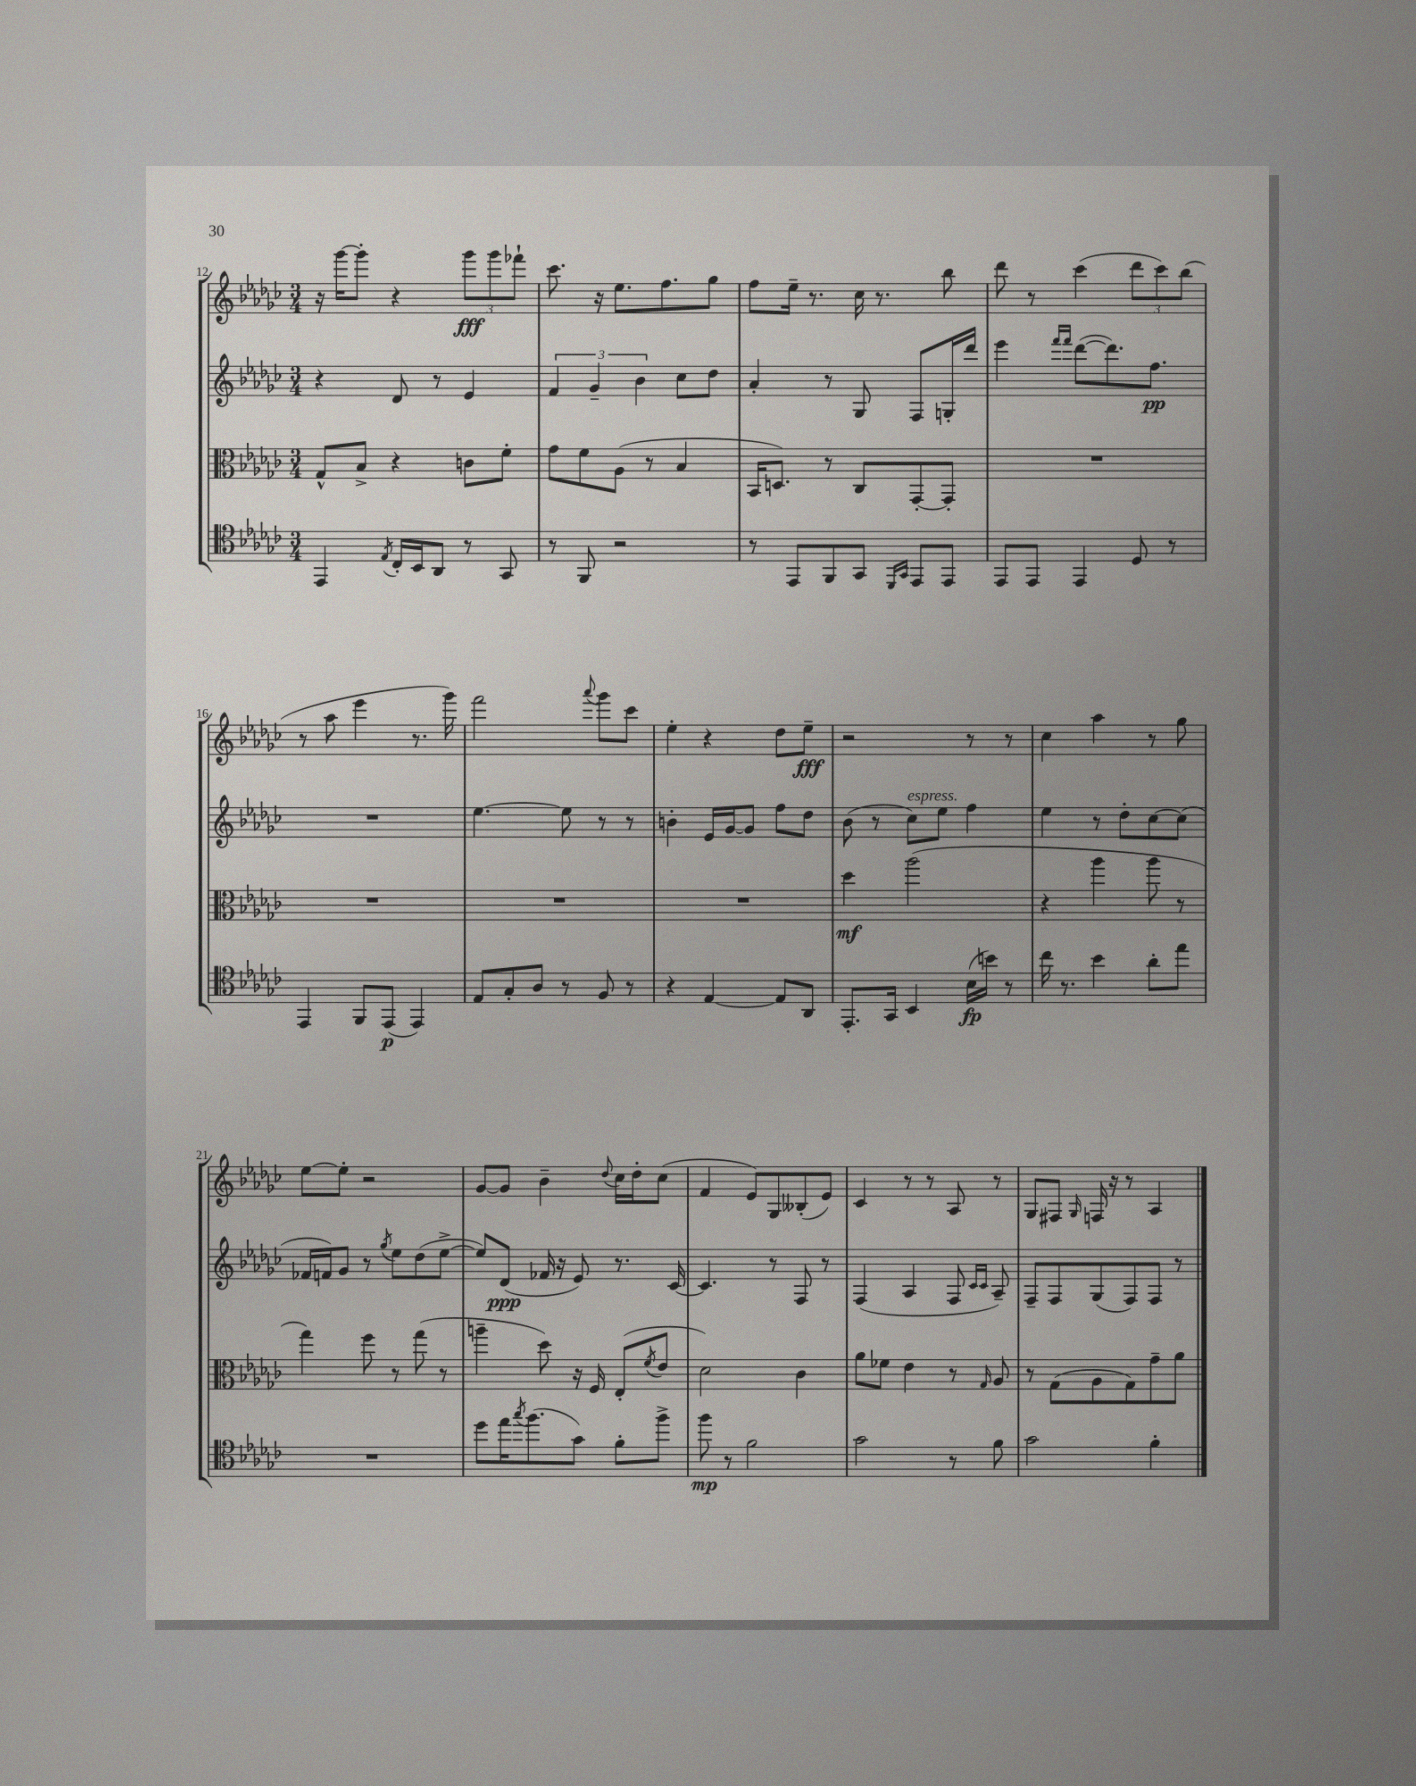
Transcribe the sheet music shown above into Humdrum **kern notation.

**kern	**dynam	**kern	**dynam	**kern	**dynam	**kern	**dynam
*part4	*part4	*part3	*part3	*part2	*part2	*part1	*part1
*staff4	*staff4	*staff3	*staff3	*staff2	*staff2	*staff1	*staff1
*clefC4	*	*clefC3	*	*clefG2	*	*clefG2	*
*k[b-e-a-d-g-c-]	*	*k[b-e-a-d-g-c-]	*	*k[b-e-a-d-g-c-]	*	*k[b-e-a-d-g-c-]	*
*M3/4	*	*M3/4	*	*M3/4	*	*M3/4	*
=12	=12	=12	=12	=12	=12	=12	=12
4EE-/	.	8G-^^/L	.	4r	.	16r	.
.	.	.	.	.	.	[16ggg-\KL	.
.	.	8B-^/J	.	.	.	8ggg-'\J]	.
8qE-/	.	.	.	.	.	.	.
16C-'/LL	.	4r	.	8d-/	.	4r	.
16BB-/J	.	.	.	.	.	.	.
8AA-/J	.	.	.	8r	.	.	.
8r	.	8cn\L	.	4e-/	.	12ggg-\L	fff
.	.	.	.	.	.	12ggg-\	.
8GG-/	.	8f'\J	.	.	.	.	.
.	.	.	.	.	.	12fff-X`\J	.
=13	=13	=13	=13	=13	=13	=13	=13
8r	.	8g-\L	.	6f/	.	8.ccc-\	.
8FF/	.	8f\	.	.	.	.	.
.	.	.	.	6g-~/	.	.	.
.	.	.	.	.	.	16r	.
2r	.	(8A-\J	.	.	.	8.ee-\L	.
.	.	.	.	6b-\	.	.	.
.	.	8r	.	.	.	.	.
.	.	.	.	.	.	8.ff\	.
.	.	4B-/	.	8cc-\L	.	.	.
.	.	.	.	8dd-\J	.	8gg-\J	.
=14	=14	=14	=14	=14	=14	=14	=14
8r	.	16BB-/KL	.	4a-'/	.	8ff\L	.
.	.	8.Dn/J)	.	.	.	.	.
8EE-/L	.	.	.	.	.	16ee-~\Jk	.
.	.	.	.	.	.	8.r	.
8FF/	.	8r	.	8r	.	.	.
8GG-/J	.	8C-/L	.	8G-/	.	16cc-\	.
.	.	.	.	.	.	8.r	.
16qqDD-/LL	.	.	.	.	.	.	.
16qqGG-/JJ	.	.	.	.	.	.	.
8EE-/L	.	[8GG-'/	.	8F/L	.	.	.
8EE-/J	.	8GG-'/J]	.	16Gn'/L	.	8bb-\	.
.	.	.	.	16ddd-/JJ	.	.	.
=15	=15	=15	=15	=15	=15	=15	=15
8EE-/L	.	2.r	.	4eee-\	.	8ddd-\	.
8EE-/J	.	.	.	.	.	8r	.
.	.	.	.	16qqfff/LL	.	.	.
.	.	.	.	16qqfff/JJ	.	.	.
4EE-/	.	.	.	([8ddd-\L	.	(4ccc-\	.
.	.	.	.	8.ddd-\])	.	.	.
8D-/	.	.	.	.	.	12ddd-\L	.
.	.	.	.	8.ff\J	pp	.	.
.	.	.	.	.	.	12ccc-\)	.
8r	.	.	.	.	.	.	.
.	.	.	.	.	.	(12bb-\J	.
!!LO:LB:g=z
=16	=16	=16	=16	=16	=16	=16	=16
4EE-/	.	2.r	.	2.r	.	8r	.
.	.	.	.	.	.	8aa-\	.
8FF/L	.	.	.	.	.	4eee-\	.
(8EE-/J	p	.	.	.	.	.	.
4EE-/)	.	.	.	.	.	8.r	.
.	.	.	.	.	.	16ggg-\)	.
=17	=17	=17	=17	=17	=17	=17	=17
8E-/L	.	2.r	.	[4.ee-\	.	2fff\	.
8G-'/	.	.	.	.	.	.	.
8A-/J	.	.	.	.	.	.	.
8r	.	.	.	8ee-\]	.	.	.
.	.	.	.	.	.	8qqaaa-/	.
8F/	.	.	.	8r	.	8ggg-\L	.
8r	.	.	.	8r	.	8ccc-\J	.
=18	=18	=18	=18	=18	=18	=18	=18
4r	.	2.r	.	4bn'\	.	4ee-'\	.
[4E-/	.	.	.	16e-/LL	.	4r	.
.	.	.	.	[16g-/J	.	.	.
.	.	.	.	8g-/J]	.	.	.
8E-/L]	.	.	.	8ff\L	.	8dd-\L	.
8AA-/J	.	.	.	8dd-\J	.	8ee-~\J	fff
=19	=19	=19	=19	=19	=19	=19	=19
8.EE-'/L	.	4dd-\	mf	(8b-\	.	2r	.
.	.	.	.	8r	.	.	.
16GG-/Jk	.	.	.	.	.	.	.
!	!	!	!	!LO:TX:a:i:t=espress.	!	!	!
4BB-/	.	(2aa-\	.	8cc-\L)	.	.	.
.	.	.	.	8ee-\J	.	.	.
(16B-\LL	fp	.	.	4ff\	.	8r	.
16bn\JJ)	.	.	.	.	.	.	.
8r	.	.	.	.	.	8r	.
=20	=20	=20	=20	=20	=20	=20	=20
16cc-\	.	4r	.	4ee-\	.	4cc-\	.
8.r	.	.	.	.	.	.	.
4b-\	.	4aa-\	.	8r	.	4aa-\	.
.	.	.	.	8dd-'\L	.	.	.
8a-'\L	.	8aa-\	.	[8cc-\	.	8r	.
8ee-\J	.	8r	.	(8cc-\J]	.	8gg-\	.
!!LO:LB:g=z
=21	=21	=21	=21	=21	=21	=21	=21
2.r	.	4gg-\)	.	16f-X/LL	.	[8ee-\L	.
.	.	.	.	16fn/J)	.	.	.
.	.	.	.	8g-/J	.	8ee-'\J]	.
.	.	8ff\	.	8r	.	2r	.
.	.	.	.	8qgg-/	.	.	.
.	.	8r	.	8ee-\L	.	.	.
.	.	(8gg-\	.	(8dd-\	.	.	.
.	.	8r	.	[8ee-^\J	.	.	.
=22	=22	=22	=22	=22	=22	=22	=22
8dd-\L	.	4aan~\	.	8ee-/L])	.	[8g-/L	.
16ee-\K	.	.	.	(8d-/J	ppp	8g-/J]	.
8qgg-/	.	.	.	.	.	.	.
(8.ff\	.	.	.	.	.	.	.
.	.	8dd-\)	.	16f-X/	.	4b-~\	.
.	.	.	.	16r	.	.	.
8g-\J)	.	16r	.	8e-/)	.	.	.
.	.	16F/	.	.	.	.	.
.	.	.	.	.	.	8qqdd-/	.
8f'\L	.	(8E-'/L	.	8.r	.	16cc-\LL	.
.	.	.	.	.	.	16dd-'\J	.
.	.	8qf/	.	.	.	.	.
8ff^\J	.	8e-/J	.	.	.	(8cc-\J	.
.	.	.	.	[16c-/	.	.	.
=23	=23	=23	=23	=23	=23	=23	=23
8ff\	mp	2d-\)	.	4.c-/]	.	4f/	.
8r	.	.	.	.	.	.	.
2f\	.	.	.	.	.	8e-/L)	.
.	.	.	.	8r	.	8G-/	.
.	.	4c-\	.	8F/	.	(8B--X'/	.
.	.	.	.	8r	.	8e-/J)	.
=24	=24	=24	=24	=24	=24	=24	=24
2g-\	.	8a-\L	.	(4F/	.	4c-/	.
.	.	8f-X\J	.	.	.	.	.
.	.	4e-\	.	4A-/	.	8r	.
.	.	.	.	.	.	8r	.
8r	.	8r	.	8F/	.	8A-/	.
.	.	.	.	16qqc-/LL	.	.	.
.	.	16qqG-/	.	16qqc-/JJ	.	.	.
8f\	.	8A-/	.	8A-~/)	.	8r	.
=25	=25	=25	=25	=25	=25	=25	=25
2g-\	.	8r	.	8F~/L	.	8G-/L	.
.	.	(8G-\L	.	8F/	.	8F#X/J	.
.	.	.	.	.	.	16qqG-/	.
.	.	8A-\	.	(8G-/	.	16Fn/	.
.	.	.	.	.	.	16r	.
.	.	8G-\)	.	8F/)	.	8r	.
4f'\	.	8g-~\	.	8F/J	.	4A-/	.
.	.	8a-\J	.	8r	.	.	.
==	==	==	==	==	==	==	==
*-	*-	*-	*-	*-	*-	*-	*-
